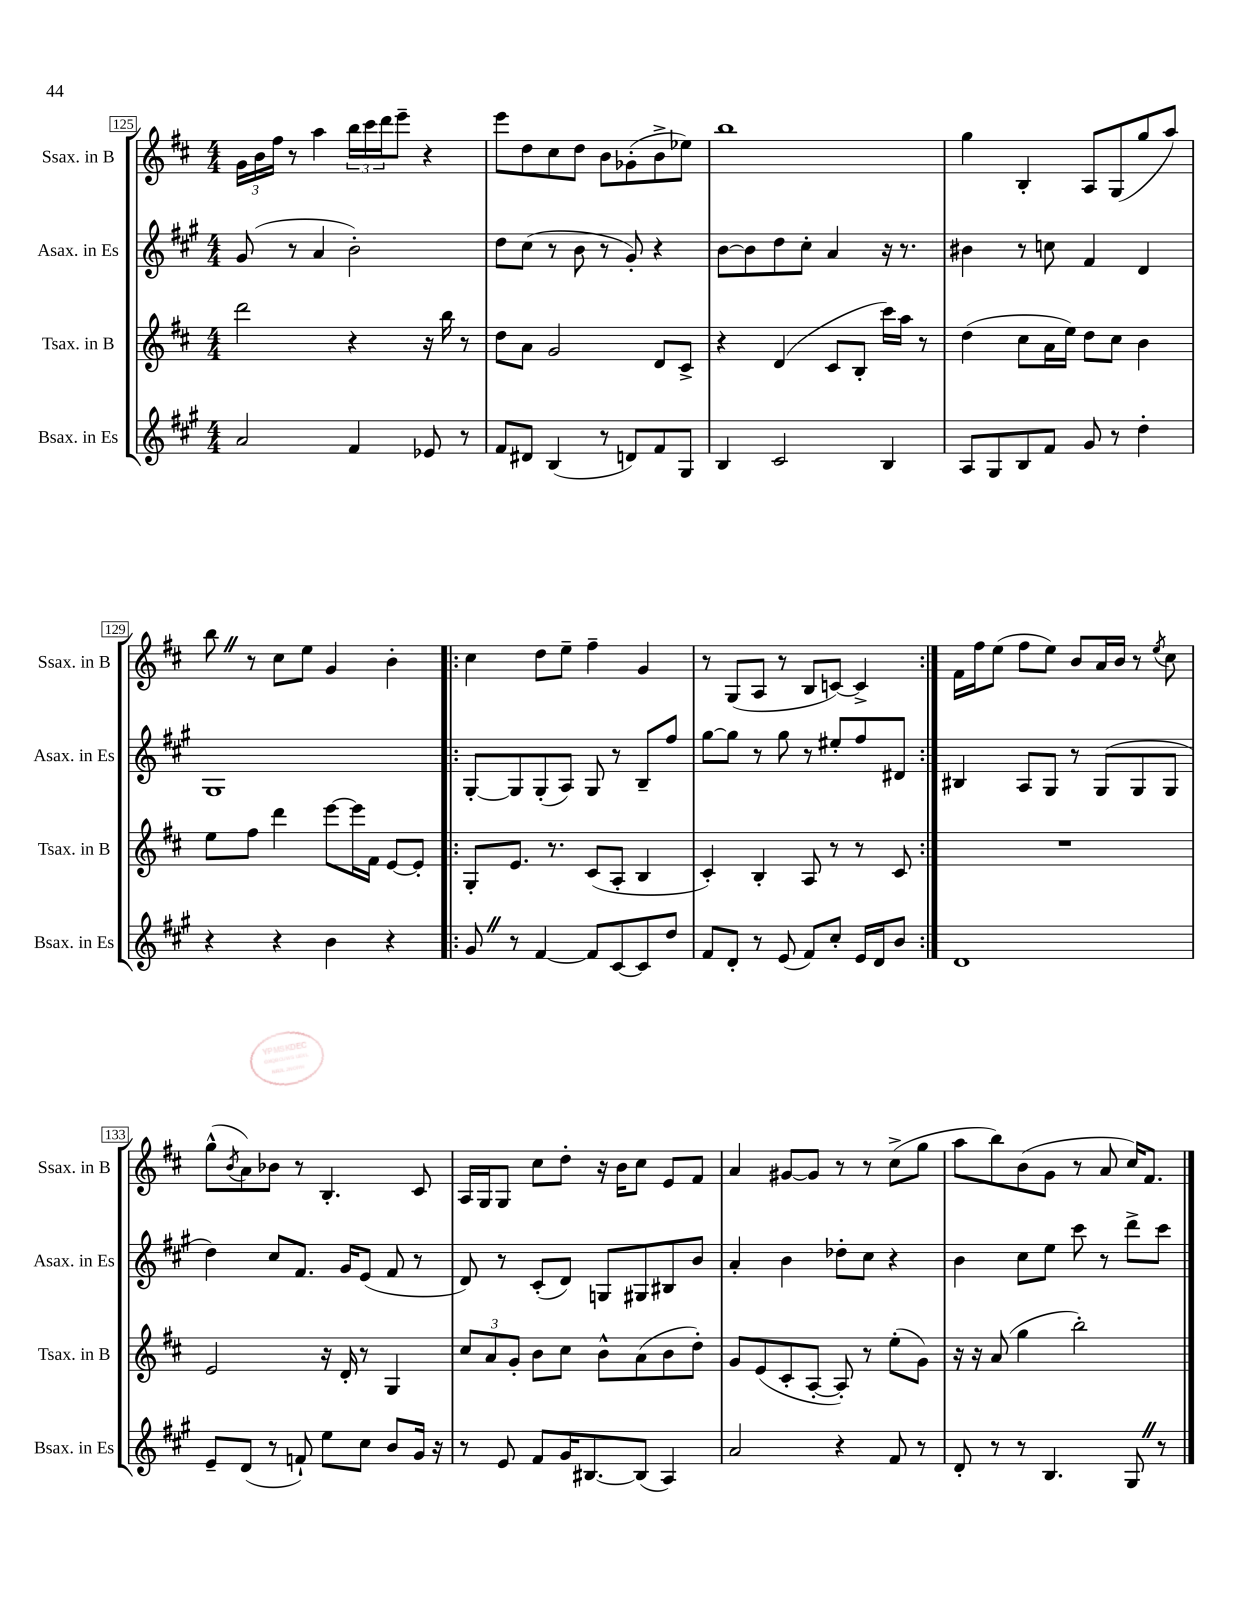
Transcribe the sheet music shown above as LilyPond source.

<<
\new StaffGroup <<
\new Staff = "s0" \with { instrumentName = "Ssax. in B" shortInstrumentName = "Ssax. in B" } {
    \clef treble \key d \major \numericTimeSignature \time 4/4
    \tuplet 3/2 { g'16 b'16 fis''16 } r8 a''4 \tuplet 3/2 { b''16 cis'''16 d'''16 } e'''8-- r4 |
    e'''8 d''8 cis''8 d''8 b'8 ges'8-.( b'8-> ees''8) |
    b''1 |
    g''4 b4-. a8 g8( g''8 a''8) |
    b''8 \once \override BreathingSign.text = \markup { \musicglyph "scripts.caesura.straight" } \breathe r8 cis''8 e''8 g'4 b'4-. |
    \repeat volta 2 { cis''4 d''8 e''8-- fis''4-- g'4 |
    r8 g8( a8 r8 b8 c'8~) c'4-> | }
    fis'16 fis''16 e''8( fis''8 e''8) b'8 a'16 b'16 r8 \acciaccatura { e''8 } cis''8 |
    g''8-^( \acciaccatura { b'8 } a'8) bes'8 r8 b4.-. cis'8 |
    a16 g16 g8 cis''8 d''8-. r16 b'16 cis''8 e'8 fis'8 |
    a'4 gis'8~ gis'8 r8 r8 cis''8->( g''8 |
    a''8 b''8) b'8( g'8 r8 a'8 cis''16) fis'8. \bar "|." |
}
\new Staff = "s1" \with { instrumentName = "Asax. in Es" shortInstrumentName = "Asax. in Es" } {
    \clef treble \key a \major \numericTimeSignature \time 4/4
    gis'8( r8 a'4 b'2-.) |
    d''8 cis''8( r8 b'8 r8 gis'8-.) r4 |
    b'8~ b'8 d''8 cis''8-. a'4 r16 r8. |
    bis'4 r8 c''8 fis'4 d'4 |
    gis1 |
    \repeat volta 2 { gis8~-. gis8 gis8-.( a8) gis8 r8 b8-- fis''8 |
    gis''8~ gis''8 r8 gis''8 r8 eis''8-. fis''8 dis'8 | }
    bis4 a8 gis8 r8 gis8( gis8 gis8 |
    d''4) cis''8 fis'8. gis'16 e'8( fis'8 r8 |
    d'8) r8 cis'8-.( d'8) g8 gis8 bis8 b'8 |
    a'4-. b'4 des''8-. cis''8 r4 |
    b'4 cis''8 e''8 cis'''8 r8 d'''8-> cis'''8 \bar "|." |
}
\new Staff = "s2" \with { instrumentName = "Tsax. in B" shortInstrumentName = "Tsax. in B" } {
    \clef treble \key d \major \numericTimeSignature \time 4/4
    d'''2 r4 r16 b''16 r8 |
    d''8 a'8 g'2 d'8 cis'8-> |
    r4 d'4( cis'8 b8-. cis'''16) a''16 r8 |
    d''4( cis''8 a'16 e''16) d''8 cis''8 b'4 |
    e''8 fis''8 d'''4 e'''8~ e'''16 fis'16 e'8~ e'8-. |
    \repeat volta 2 { g8-. e'8. r8. cis'8( a8-. b4 |
    cis'4-.) b4-. a8 r8 r8 cis'8 | }
    R1 |
    e'2 r16 d'16-. r8 g4 |
    \tuplet 3/2 { cis''8 a'8 g'8-. } b'8 cis''8 b'8-^ a'8( b'8 d''8-.) |
    g'8 e'8( cis'8-. a8~-. a8-.) r8 e''8-.( g'8) |
    r16 r16 a'8( g''4 b''2-.) \bar "|." |
}
\new Staff = "s3" \with { instrumentName = "Bsax. in Es" shortInstrumentName = "Bsax. in Es" } {
    \clef treble \key a \major \numericTimeSignature \time 4/4
    a'2 fis'4 ees'8 r8 |
    fis'8 dis'8 b4( r8 d'8) fis'8 gis8 |
    b4 cis'2 b4 |
    a8 gis8 b8 fis'8 gis'8 r8 d''4-. |
    r4 r4 b'4 r4 |
    \repeat volta 2 { gis'8 \once \override BreathingSign.text = \markup { \musicglyph "scripts.caesura.straight" } \breathe r8 fis'4~ fis'8 cis'8~ cis'8 d''8 |
    fis'8 d'8-. r8 e'8( fis'8) cis''8-. e'16 d'16 b'8 | }
    d'1 |
    e'8-- d'8( r8 f'8-!) e''8 cis''8 b'8 gis'16 r16 |
    r8 e'8 fis'8 gis'16 bis8.~ bis8( a4) |
    a'2 r4 fis'8 r8 |
    d'8-. r8 r8 b4. gis8 \once \override BreathingSign.text = \markup { \musicglyph "scripts.caesura.straight" } \breathe r8 \bar "|." |
}
>>
>>
\layout { \context { \Score currentBarNumber = #125 \override BarNumber.stencil = #(make-stencil-boxer 0.1 0.3 ly:text-interface::print) } }
